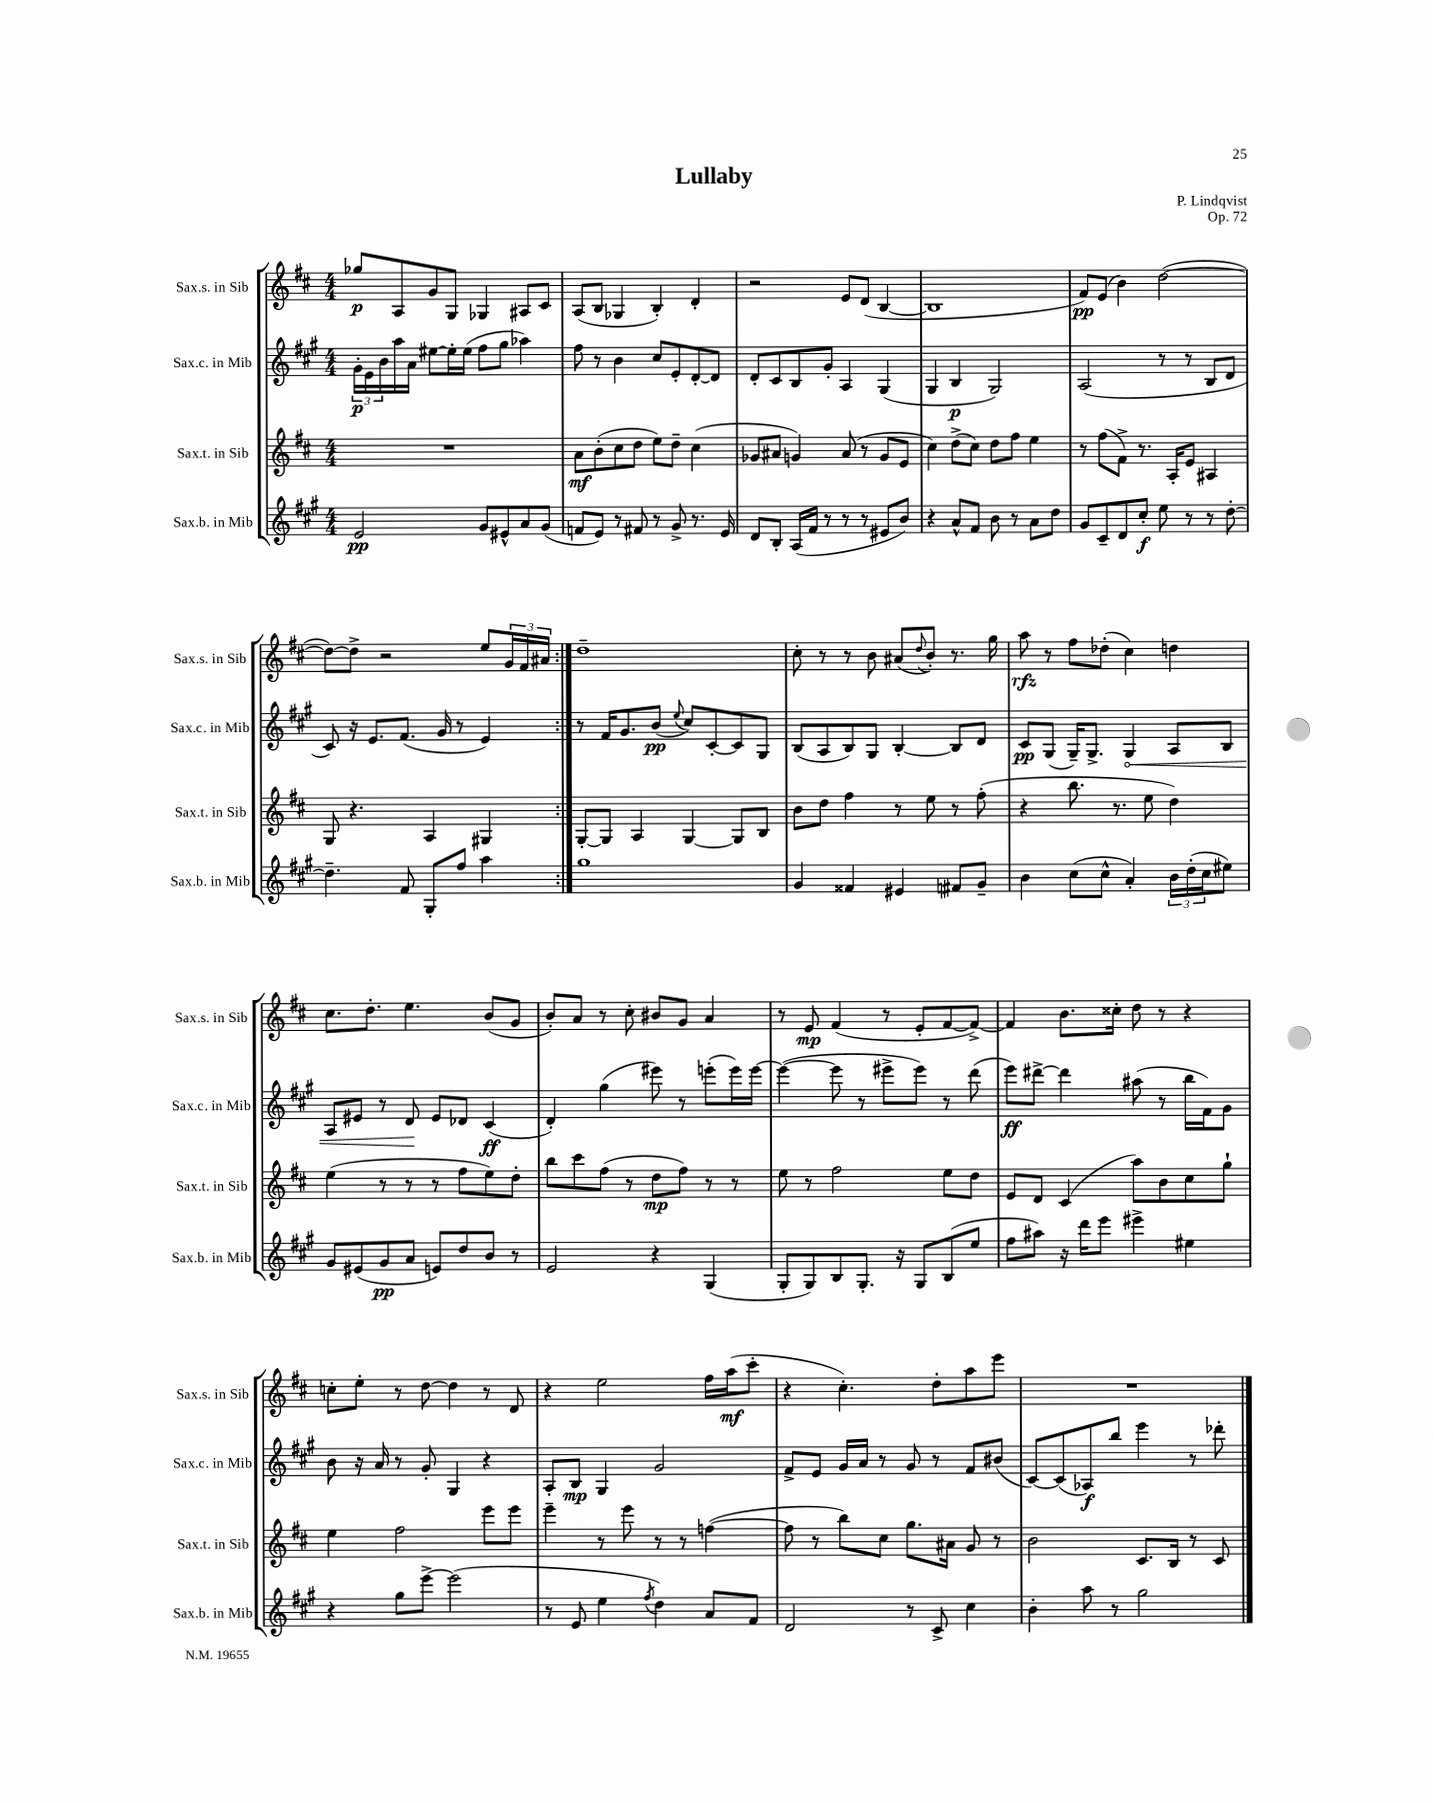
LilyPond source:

\header { title = "Lullaby" composer = "P. Lindqvist" opus = "Op. 72" }
<<
\new StaffGroup <<
\new Staff = "s0" \with { instrumentName = "Sax.s. in Sib" shortInstrumentName = "Sax.s. in Sib" } {
    \clef treble \key d \major \numericTimeSignature \time 4/4
    \repeat volta 2 { ges''8\p a8 g'8 g8 ges4 ais8 cis'8 |
    a8( b8 ges4 b4-.) d'4-. |
    r2 e'8 d'8( b4~ |
    b1 |
    fis'8\pp) e'8( b'4) d''2~( |
    d''8~) d''8-> r2 e''8 \tuplet 3/2 { g'16 fis'16 ais'16 } | }
    d''1-- |
    cis''8-. r8 r8 b'8 ais'8( \appoggiatura { d''8 } b'8-.) r8. g''16 |
    a''8\rfz r8 fis''8 des''8-.( cis''4) d''4 |
    cis''8. d''8.-. e''4. b'8( g'8 |
    b'8-.) a'8 r8 cis''8-. bis'8 g'8 a'4 |
    r8 e'8\mp fis'4( r8 e'8-. fis'8~ fis'8~->) |
    fis'4 b'8. cisis''16-. d''8 r8 r4 |
    c''8-. e''8-. r8 d''8~ d''4 r8 d'8 |
    r4 e''2 fis''16 a''16\mf( cis'''8-. |
    r4 cis''4.-.) d''8-. a''8 e'''8 |
    R1 \bar "|." |
}
\new Staff = "s1" \with { instrumentName = "Sax.c. in Mib" shortInstrumentName = "Sax.c. in Mib" } {
    \clef treble \key a \major \numericTimeSignature \time 4/4
    \repeat volta 2 { \tuplet 3/2 { gis'16-.\p e'16 b'16 } a''16 a'16 eis''8~ eis''16-. eis''16( fis''8 gis''8 aes''4) |
    fis''8 r8 b'4 cis''8 e'8-. d'8~-. d'8 |
    d'8-. cis'8 b8 gis'8-. a4 gis4( |
    gis4 b4\p gis2) |
    a2( r8 r8 b8 d'8 |
    cis'8) r16 e'8. fis'8.( gis'16 r8 e'4) | }
    r8 fis'16 gis'8. b'8\pp( \appoggiatura { e''8 } cis''8) cis'8~-. cis'8 gis8 |
    b8( a8 b8) gis8 b4~-. b8 d'8 |
    cis'8\pp gis8( gis16--) gis8.-> \once \override Hairpin.circled-tip = ##t gis4\< a8 b8 |
    a8 eis'8 r8 d'8\! eis'8 des'8 cis'4\ff( |
    d'4-.) gis''4( eis'''8) r8 e'''8-.( e'''16) e'''16~ |
    e'''4~( e'''8 r8 eis'''8-> eis'''8) r8 d'''8( |
    e'''8\ff) dis'''8~-> dis'''4 ais''8( r8 b''16 fis'16) gis'8 |
    b'8 r16 a'16 r8 gis'8-. gis4 r4 |
    a8-. b8\mp gis4 gis'2 |
    fis'8-> e'8 gis'16 a'16 r8 gis'8 r8 fis'8 bis'8( |
    cis'8~) cis'8( aes8\f) b''8 e'''4 r8 des'''8-. \bar "|." |
}
\new Staff = "s2" \with { instrumentName = "Sax.t. in Sib" shortInstrumentName = "Sax.t. in Sib" } {
    \clef treble \key d \major \numericTimeSignature \time 4/4
    \repeat volta 2 { R1 |
    a'8\mf b'8-.( cis''8 d''8 e''8) d''8-- cis''4( |
    ges'8 ais'8 g'4) ais'8( r8 g'8 e'8 |
    cis''4) d''8->( cis''8) d''8 fis''8 e''4 |
    r8 fis''8( fis'8->) r8. a16-. e'8 ais4 |
    g8 r4. a4 gis4 | }
    g8~-. g8 a4 g4~ g8 b8 |
    b'8 d''8 fis''4 r8 e''8 r8 fis''8-.( |
    r4 b''8. r8. e''8 d''4) |
    e''4( r8 r8 r8 fis''8 e''8) d''8-. |
    b''8 cis'''8 fis''8( r8 d''8\mp fis''8) r8 r8 |
    e''8 r8 fis''2 e''8 d''8 |
    e'8 d'8 cis'4( a''8) b'8 cis''8 g''8-! |
    e''4 fis''2 e'''8 e'''8 |
    e'''4-- r8 e'''8 r8 r8 f''4~( |
    f''8 r8 b''8) cis''8 g''8. ais'16 g'8 r8 |
    b'2 cis'8. b16 r8 cis'8 \bar "|." |
}
\new Staff = "s3" \with { instrumentName = "Sax.b. in Mib" shortInstrumentName = "Sax.b. in Mib" } {
    \clef treble \key a \major \numericTimeSignature \time 4/4
    \repeat volta 2 { e'2\pp gis'8 eis'8-^ a'8 gis'8( |
    f'8 e'8) r8 fis'8 r8 gis'8-> r8. e'16 |
    d'8 b8-. a16( fis'16 r8 r8 r8 eis'8 b'8) |
    r4 a'8-^ fis'8 b'8 r8 a'8 d''8 |
    gis'8 cis'8-- d'8 cis''8-.\f e''8 r8 r8 d''8~-. |
    d''4.-- fis'8 gis8-. fis''8 a''4 | }
    gis''1 |
    gis'4 fisis'4 eis'4 fis'8 gis'8-- |
    b'4 cis''8( cis''8-^ a'4-.) \tuplet 3/2 { b'16 d''16-.( cis''16 } eis''8) |
    gis'8 eis'8( gis'8\pp a'8 e'8) d''8 b'8 r8 |
    e'2 r4 gis4( |
    gis8-. gis8) b8 gis8.-. r16 gis8 b8( e''8 |
    fis''8 ais''8) r16 d'''16 e'''8 eis'''4-> eis''4 |
    r4 gis''8 e'''8~-> e'''2( |
    r8 e'8 e''4 \acciaccatura { fis''8 } d''4) a'8 fis'8 |
    d'2 r8 cis'8-> cis''4 |
    b'4-. a''8 r8 gis''2 \bar "|." |
}
>>
>>
\layout { \context { \Score \remove "Bar_number_engraver" } }
